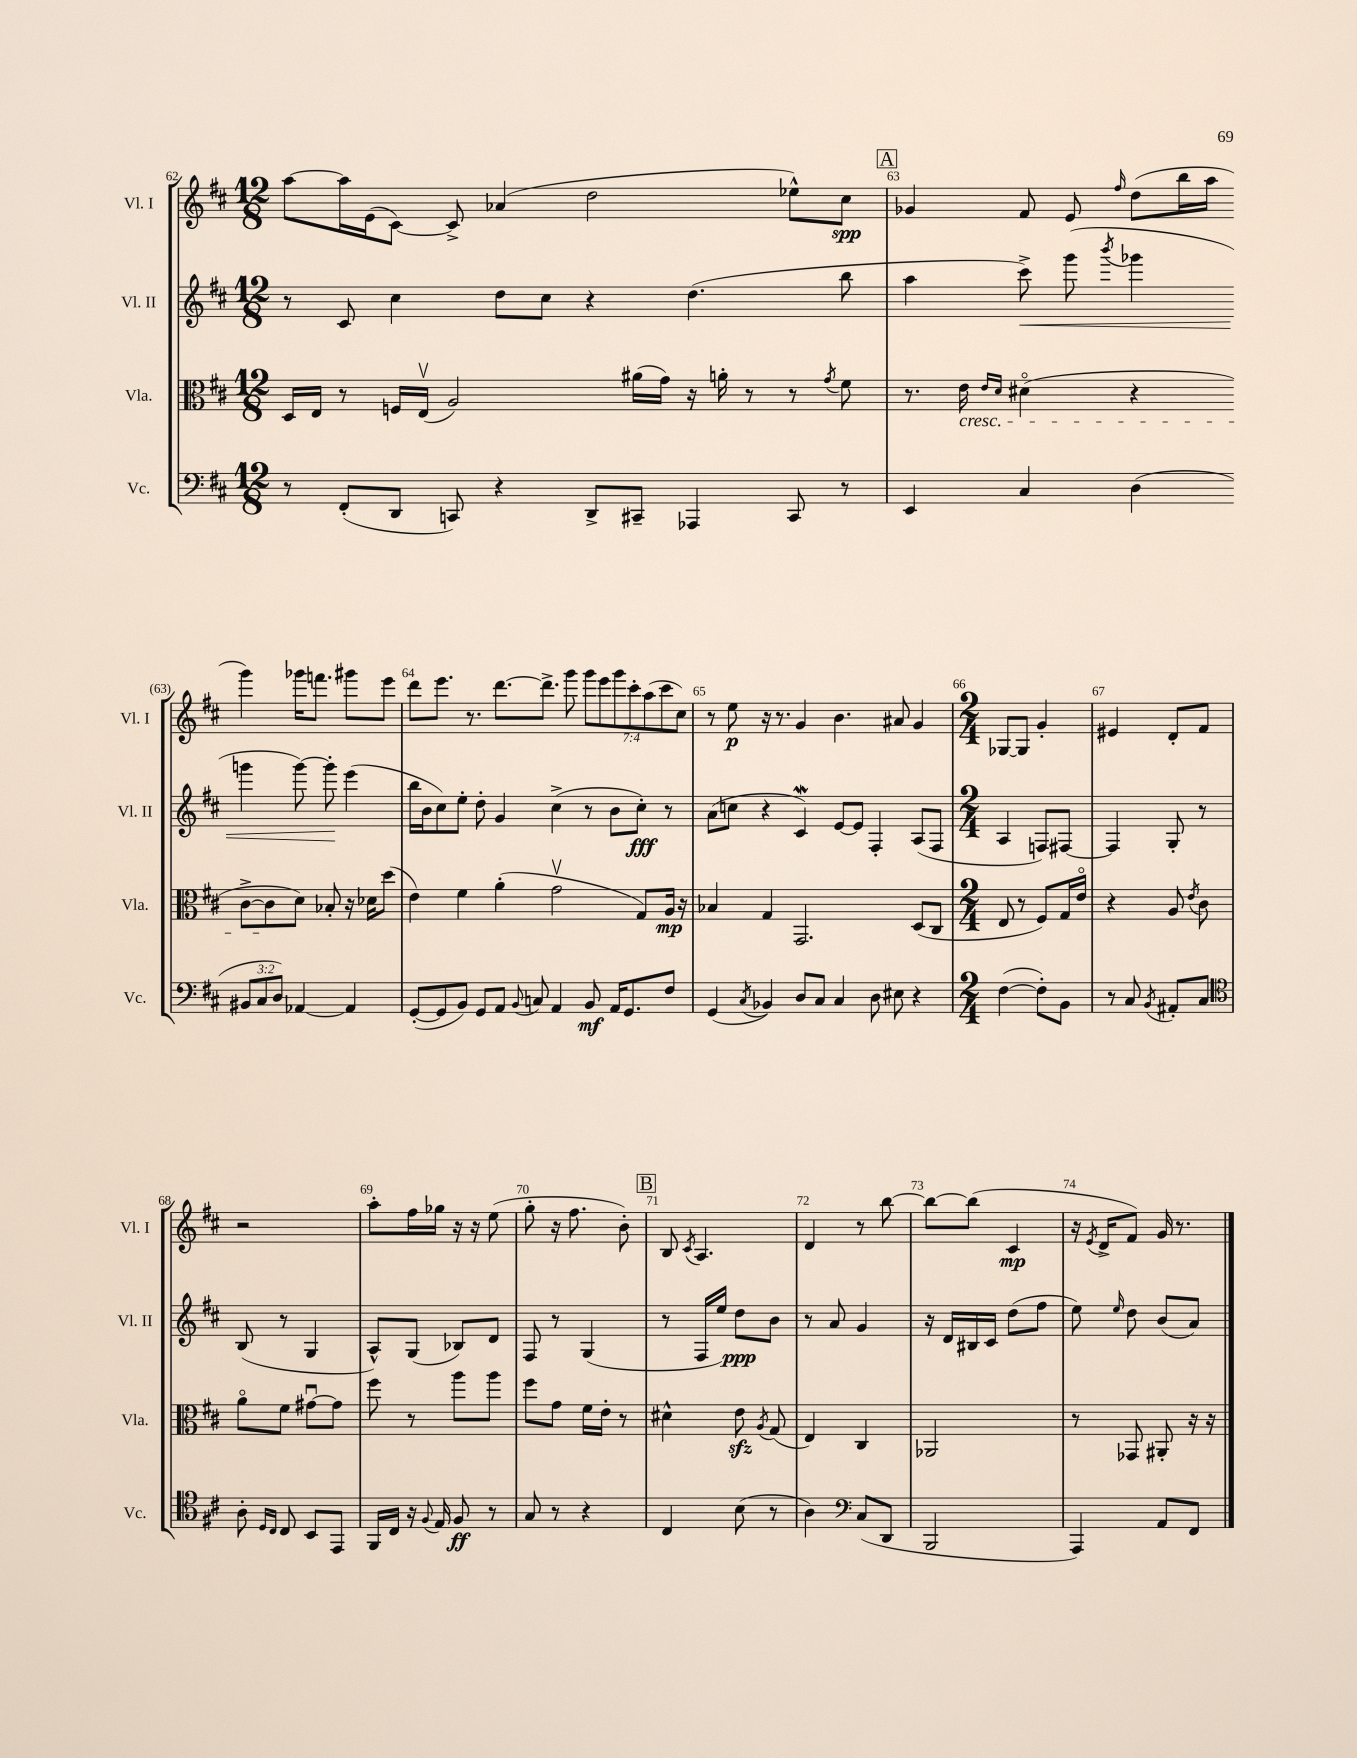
<<
\new StaffGroup <<
\new Staff = "s0" \with { instrumentName = "Vl. I" shortInstrumentName = "Vl. I" } {
    \clef treble \key d \major \numericTimeSignature \time 12/8 \override Staff.TupletNumber.text = #tuplet-number::calc-fraction-text
    \autoBeamOff a''8[~ a''16 e'16( cis'8]~) cis'8-> aes'4( d''2 ees''8[-^) cis''8]\spp |
    \mark \markup { \box "A" } ges'4 fis'8 e'8 \grace { fis''16 } d''8[( b''16 a''16] g'''4) ges'''16[ f'''8.] gis'''8[ e'''8] |
    d'''8[ e'''8.] r8. d'''8.[~ d'''8.]-> g'''8 \tuplet 7/4 { g'''8[ e'''8 g'''8 cis'''8-. a''8( cis'''8 cis''8]) } |
    r8 e''8\p r16 r8. g'4 b'4. ais'8 g'4 |
    \numericTimeSignature \time 2/4 ges8[~ ges8] g'4-. |
    eis'4 d'8[-. fis'8] |
    r2 |
    a''8[-. fis''16 ges''16] r16 r16 e''8( |
    g''8-. r16 fis''8. b'8-.) |
    \mark \markup { \box "B" } b8 \acciaccatura { cis'8 } a4. |
    d'4 r8 b''8~ |
    b''8[~ b''8]( cis'4\mp |
    r16 \acciaccatura { e'8 } d'16[-> fis'8]) g'16 r8. \bar "|." |
}
\new Staff = "s1" \with { instrumentName = "Vl. II" shortInstrumentName = "Vl. II" } {
    \clef treble \key d \major \numericTimeSignature \time 12/8
    \autoBeamOff r8 cis'8 cis''4 d''8[ cis''8] r4 d''4.( b''8 |
    \mark \markup { \box "A" } a''4 cis'''8->\<) g'''8( \acciaccatura { b'''8 } ges'''4 g'''4 g'''8~) g'''8-.\! e'''4( |
    b''16[ b'16 cis''8) e''8]-. d''8-. g'4 cis''4->( r8 b'8[ cis''8]-.\fff) r8 |
    a'8[( c''8] r4 cis'4\mordent) e'8[~ e'8] fis4-. a8[( fis8] |
    \numericTimeSignature \time 2/4 a4 f8[) fis8]~ |
    fis4 g8-. r8 |
    b8( r8 g4 |
    a8[-^) g8]( bes8[) d'8] |
    fis8 r8 g4( |
    \mark \markup { \box "B" } r8 fis16[ e''16]) d''8[\ppp b'8] |
    r8 a'8 g'4 |
    r16 d'16[ bis16 cis'16] d''8[( fis''8] |
    e''8) \grace { e''16 } d''8 b'8[( a'8]) \bar "|." |
}
\new Staff = "s2" \with { instrumentName = "Vla." shortInstrumentName = "Vla." } {
    \clef alto \key d \major \numericTimeSignature \time 12/8
    \autoBeamOff d16[ e16] r8 f16[ e16]\upbow( a2) ais'16[( g'16]) r16 a'16-. r8 r8 \acciaccatura { g'8 } fis'8 |
    \mark \markup { \box "A" } r8. e'16\cresc \grace { e'16[ d'16] } dis'4\flageolet( r4 cis'8[~-> cis'8\! dis'8]) bes8-. r16 des'16[ d''8]( |
    e'4) fis'4 a'4-.( g'2\upbow g8[) a16]\mp r16 |
    bes4 g4 g,2. d8[( cis8] |
    \numericTimeSignature \time 2/4 e8 r8 fis8[) g16 e'16]\flageolet |
    r4 a8 \acciaccatura { e'8 } cis'8 |
    a'8[\flageolet fis'8] gis'8[~\downbow gis'8] |
    fis''8 r8 a''8[ a''8] |
    fis''8[ g'8] fis'16[ e'16]-. r8 |
    \mark \markup { \box "B" } dis'4-^ e'8\sfz \acciaccatura { a8 } g8( |
    e4) cis4 |
    aes,2 |
    r8 ges,8 ais,8-. r16 r16 \bar "|." |
}
\new Staff = "s3" \with { instrumentName = "Vc." shortInstrumentName = "Vc." } {
    \clef bass \key d \major \numericTimeSignature \time 12/8 \override Staff.TupletNumber.text = #tuplet-number::calc-fraction-text
    \autoBeamOff r8 fis,8[-.( d,8] c,8) r4 d,8[-> cis,8]-- aes,,4 cis,8 r8 |
    \mark \markup { \box "A" } e,4 cis4 d4( \tuplet 3/2 { bis,8[ cis8 d8]) } aes,4~ aes,4 |
    g,8[~-.( g,8 b,8]) g,8[ a,8] \appoggiatura { b,8 } c8 a,4 b,8\mf a,16[ g,8. fis8] |
    g,4( \acciaccatura { cis8 } bes,4) d8[ cis8] cis4 d8 eis8 r4 |
    \numericTimeSignature \time 2/4 fis4~( fis8[-.) b,8] |
    r8 cis8 \acciaccatura { b,8 } ais,8[-. cis8] |
    \clef tenor a8-. \grace { d16[ cis16] } cis8 b,8[ e,8] |
    fis,16[ cis16] r16 \appoggiatura { fis8 } e16 fis8\ff r8 |
    g8 r8 r4 |
    \mark \markup { \box "B" } cis4 b8( r8 |
    a4) \clef bass cis8[( d,8] |
    b,,2 |
    a,,4) a,8[ fis,8] \bar "|." |
}
>>
>>
\layout { \context { \Score currentBarNumber = #62 \override BarNumber.break-visibility = ##(#f #t #t) barNumberVisibility = #all-bar-numbers-visible } }
